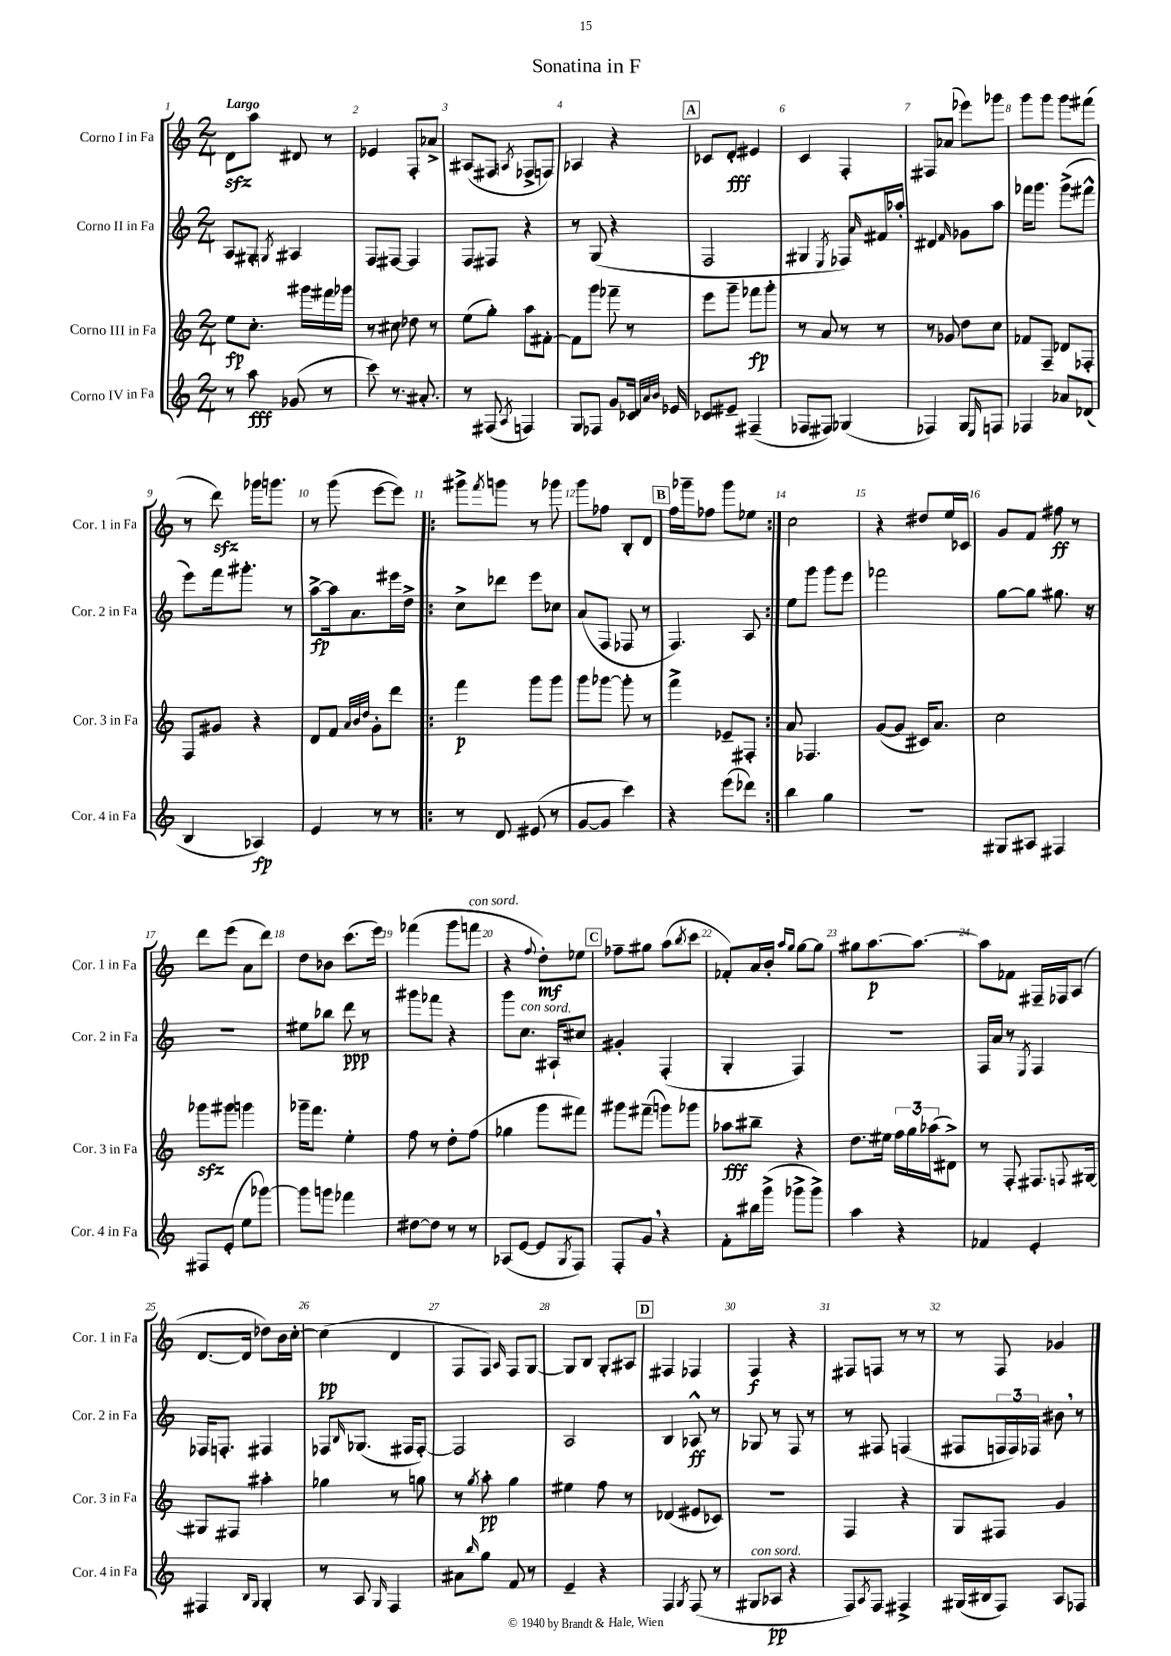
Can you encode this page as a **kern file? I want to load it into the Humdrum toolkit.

**kern	**kern	**kern	**kern
*staff4	*staff3	*staff2	*staff1
*clefG2	*clefG2	*clefG2	*clefG2
*k[]	*k[]	*k[]	*k[]
*M2/4	*M2/4	*M2/4	*M2/4
8r	8ee\L	8A/L	8d\L
8aa\	8.cc'\J	8G#'/J	8aa\J
.	.	8qG/	.
(8g-/	.	4A#/	8d#/
.	16ggg#\LL	.	.
8r	16fff#\	.	8r
.	16ggg-\JJ	.	.
=	=	=	=
8ccc\)	8r	8F/L	4e-/
8.r	8cc#\	[8F#/J	.
.	8dd-\	4F#/]	8F'/L
8.a#'/	.	.	.
.	8r	.	8a-^/J
=	=	=	=
8r	(8ee\L	8F/L	(8A#/L
(8F#/	8gg'\J)	8F#/J	8F#/J
8qA/	.	.	8qA/
4F/)	8aa\L	4r	8F-^/L
.	[8f#'\J	.	8F/J)
=	=	=	=
8G/L	8f#\]L	8r	4A-/
8F-/J	8ggg\J	(8G/	.
8g/L	8fff-~\	4r	4r
16c-/Jk	8r	.	.
32qqd/LLL	.	.	.
32qqa/	.	.	.
32qqb/JJJ	.	.	.
16e-/	.	.	.
=	=	=	=
8c-/L	8eee\L	2F/	8c-/L
8e#~/J	8ggg~\J	.	8d'/J
(4F#~/	8fff-\L	.	4e#/
.	8ggg'\J	.	.
=	=	=	=
8F-/L	8r	4G#/	4c/
8F#/J)	8a/	.	.
.	.	8qE/	.
(4G-/	8r	8F-/L)	4F'/
.	.	16qqa/	.
.	8r	16f#/L	.
.	.	16aa-'/JJ	.
=	=	=	=
4F-/)	8r	4d#/	8F#/L
.	8g-/	.	(8a-/J
.	.	16qqf/	.
8G/L	8dd\L	8g-\L	8eee-\L)
16qqE/	.	.	.
8F/J	8cc\J	8aa\J	8ggg-\J
=	=	=	=
4F-/	8f-/L	16fff-\LK	8ggg\L
.	.	8.ggg\J	.
.	8F~/J	.	8ggg\J
8a-/L	8d-/L	(8ggg^\L	8ggg\L
(8d-/J	8F-'/J	8fff#^^\J	(8fff#\J
=	=	=	=
4B/	8F/L	8eee\L)	8r
.	8g#/J	16fff\k	8ddd\)
.	.	8.ggg#'\J	.
4A-/)	4r	.	16ggg-\LK
.	.	.	8.ggg\J
.	.	8r	.
=	=	=	=
4e/	8d/L	[8aa^\L	8r
.	8f/J	16aa\]k	(8ggg\
.	.	8.a\	.
.	32qqa/LLL	.	.
.	32qqb/	.	.
.	32qqdd/JJJ	.	.
8r	8g'\L	.	[8eee\L
8r	8ddd\J	16eee#\L	8eee\]J)
.	.	16dd^\JJ	.
=!|:	=!|:	=!|:	=!|:
8r	4fff\	8cc^\L	8ggg#^\L
.	.	.	8qfff/
8d/	.	8ddd-\J	8ggg\J
(8e#/	8ggg\L	8eee\L	8r
8r	8ggg\J	8cc-\J	8ggg-\
=	=	=	=
[8g/L	8ggg\L	(8a/L	8ggg\L
8g/]J	[8ggg-\J	8F/J	8ff-\J
4ccc\)	8ggg-'\]	8F-/	8B'/L
.	8r	8r	8d/J
=	=	=	=
4r	4fff^\	4.F/)	16ff\LL
.	.	.	16ggg-~\J
.	.	.	8ff-\J
(8eee\L	8e-~/L	.	8ggg-\L
8ddd-\J)	8F#'/J	8A/	8ee-\J
=:|!	=:|!	=:|!	=:|!
4bb\	8a/	8ee\L	2cc\
.	4.F-/	8ggg\J	.
4gg\	.	8ggg\L	.
.	.	8eee\J	.
=	=	=	=
2r	([8g/L	2fff-\	4r
.	8g/]J	.	.
.	16c#/LK)	.	8dd#/L
.	8.a/J	.	.
.	.	.	16ee/L
.	.	.	16c-/JJ
=	=	=	=
8G#/L	2cc\	[8gg\L	8g/L
8A#/J	.	8gg\]J	8f/J
4F#/	.	8.gg#\	8ff#\
.	.	.	8r
.	.	16r	.
=	=	=	=
8F#/L	8ggg-\L	2r	8ddd\L
(8e'/J	8ggg#\J	.	(8eee\J
8ee\L	4ggg\	.	8a\L
[8ggg-\J)	.	.	8ddd\J)
=	=	=	=
8ggg-\]L	16ggg-~\LK	8ee#\L	8dd\L
.	8.fff\J	.	.
8ggg\J	.	8bb-\J	8b-\J
4fff-\	4ee'\	8ddd\	(8.ccc\L
.	.	8r	.
.	.	.	16eee\Jk)
=	=	=	=
[8dd#\L	8ff\	8ggg#\L	(4fff-\
8dd#\]J	8r	8fff-\J	.
8r	8dd'\L	4r	8ggg\L
8r	(8ff\J	.	8fff\J
=	=	=	=
(8A-/L	4gg-\	8ggg\L	4r
[8e/J	.	8.cc\J	.
.	.	.	8qqff/
8e/]L	8ggg\L	.	8dd'\L)
.	.	16A#`/LK	.
8qG/	.	.	.
8F/J)	8fff#\J)	8cc#/J	8ee-\J
=	=	=	=
8F'/L	8ggg#\L	4g#'/	8ff-~\L
8g/J	(8fff#~\J	.	8gg#\J
4r	8ggg\L)	(4F'/	(8aa\L
.	.	.	8qbb/
.	8ggg-\J	.	8ccc\J
=	=	=	=
8f'\L	8aa-\L	4G'/	8f-'/L)
16bb#\L	8bb#~\J	.	16a/L
(16ggg^\JJ	.	.	16b'/JJ
.	.	.	16qqaa/LL
.	.	.	16qqgg/JJ
8ggg-^\L	4r	4F/)	[8gg\L
8ggg-^\J)	.	.	8gg\]J
=	=	=	=
4aa\	8.dd\L	2r	8gg#\L
.	.	.	[8.aa\
.	16ee#\Jk	.	.
4r	24ff\LL	.	.
.	24gg\	.	.
.	.	.	8.aa\_J
.	(24aa-\J	.	.
.	8d#^\J)	.	.
=	=	=	=
4f-/	8r	16F/LL	8aa\]L
.	.	16a/JJ	.
.	8F'/	8r	8f-\J
.	.	8qE/	.
4e'/	8.F#/L	4F/	16F#~/LL
.	.	.	16F-/J
.	.	.	(8A/J
.	8qqF/	.	.
.	[16G#/Jk	.	.
=	=	=	=
4F#/	8G#/]L	16F-/LK	[8.d/L
.	.	8.F'/J	.
.	8F#/J	.	.
.	.	.	16d/]Jk
16qqB/LL	.	.	.
16qqG/JJ	.	.	.
4G'/	4aa#'\	4F#/	8dd-\L)
.	.	.	16b\L
.	.	.	[16cc'\JJ
=	=	=	=
8r	4gg-\	8F-/L	(4cc\]
.	.	16qqB/	.
8A/	.	(8.G-/J	.
16qqG/	.	.	.
4F/	8r	.	4d/
.	.	16F#/LK	.
.	8gg\	[8F#'/J)	.
=	=	=	=
8a#\L	8r	2F#/]	8F/L
16qqbb/	8qgg/	.	.
8gg\J	8aa'\	.	8F/J)
.	.	.	16qqA/
8f/	4gg\	.	8F/L
8r	.	.	[8G/J
=	=	=	=
4e~/	4ee#\	2A/	8G/]L
.	.	.	8B/J
4r	8ff\	.	8G'/L
.	8r	.	8A#/J
=	=	=	=
4F/	(4d-/	4B/	4F#/
8qG/	.	.	.
(8F/	8e#/L	8A-^^/	4F-/
8r	8c-/J)	8r	.
=	=	=	=
8G#/L	2r	8G-/	4F/
8A-/J	.	8r	.
4r	.	8F/	4r
.	.	8r	.
=	=	=	=
8F/L)	4F/	8r	8F#/L
8qA/	.	.	.
8F/J	.	8F#/	8F/J
4F#^/	4r	(4F/	8r
.	.	.	8r
=	=	=	=
(16G#/LL	8G/L	8F#/L	8r
16B#/J	.	.	.
8F/J)	8F#/J	24F/L	8F/
.	.	24F/)	.
.	.	24F-/JJ	.
8A/L	4g/	8b#\	4g-/
8F-/J	.	8r	.
==	==	==	==
*-	*-	*-	*-
